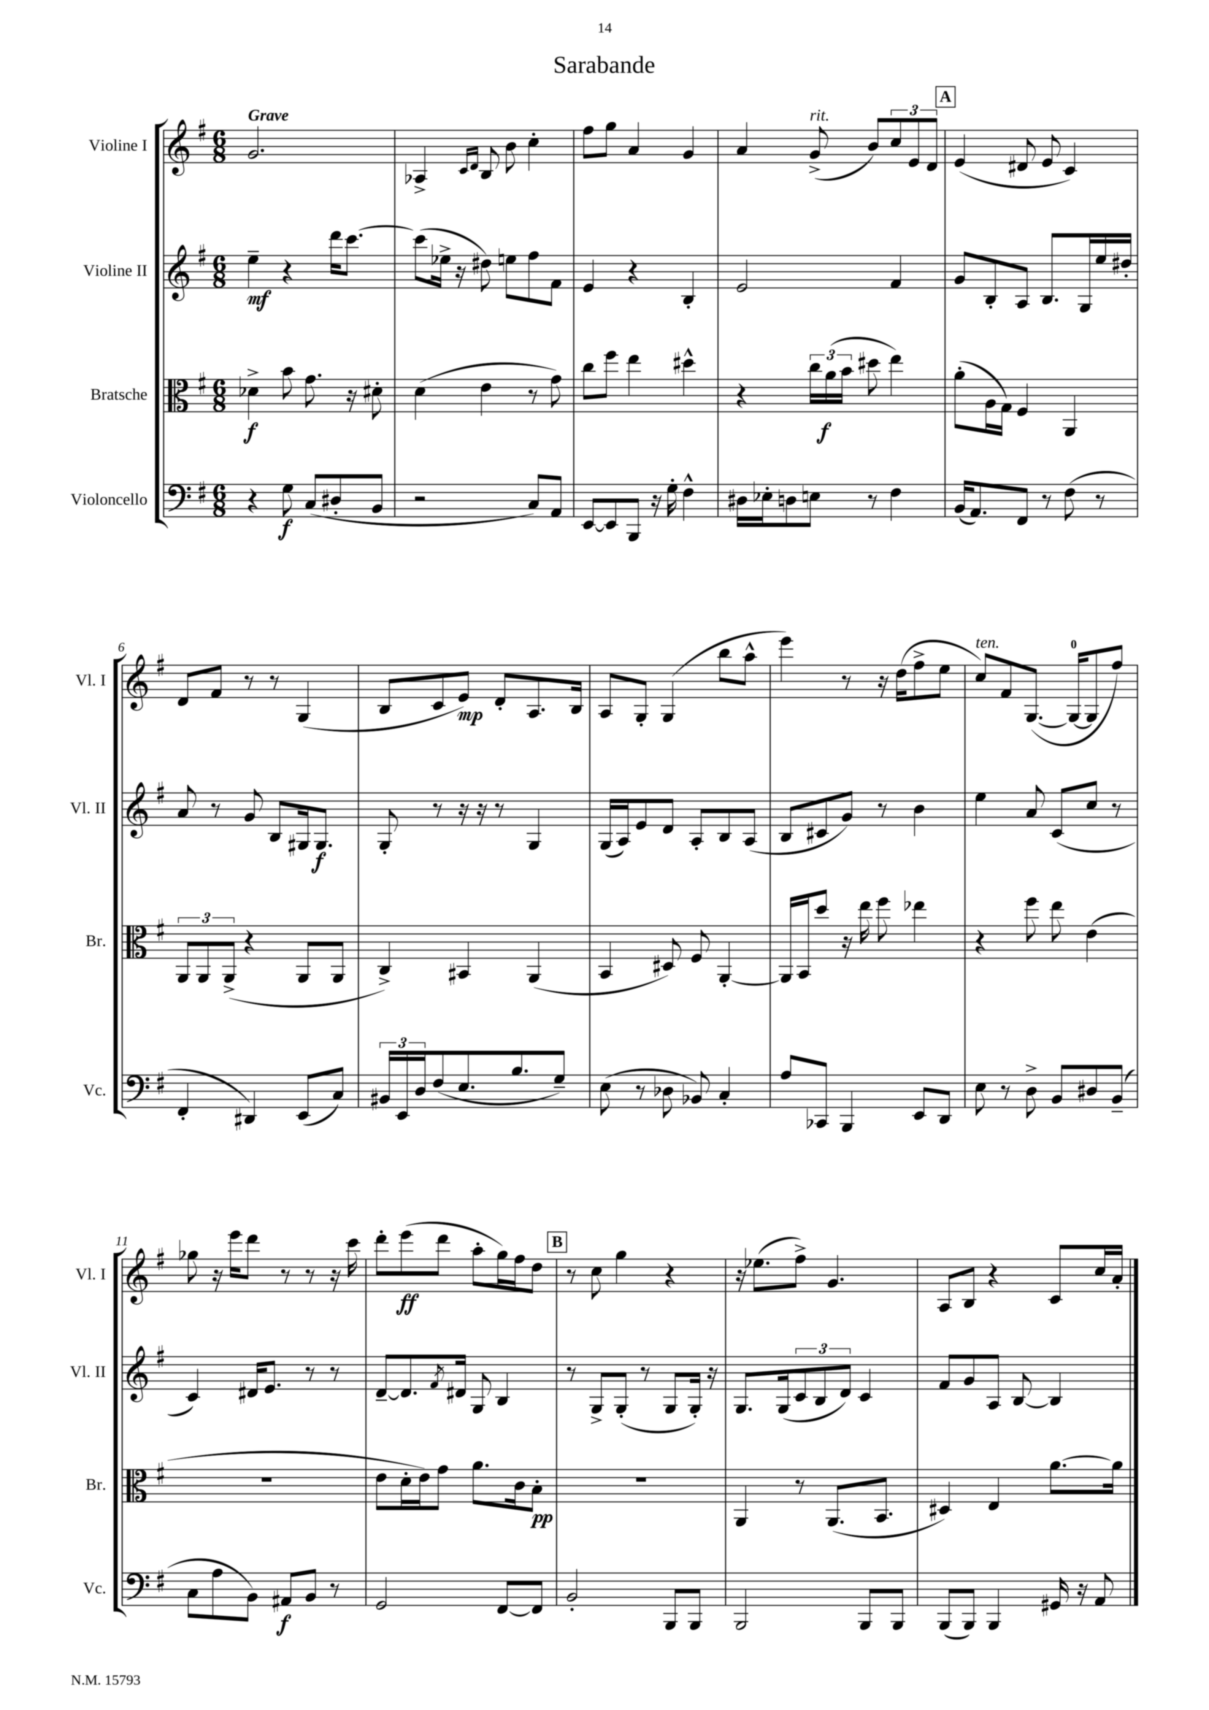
\header { title = "Sarabande" }
<<
\new StaffGroup <<
\new Staff = "s0" \with { instrumentName = "Violine I" shortInstrumentName = "Vl. I" } {
    \clef treble \key g \major \numericTimeSignature \time 6/8 \tempo "Grave"
    g'2. |
    aes4-> \grace { c'16 d'16 } b8 b'8 c''4-. |
    fis''8 g''8 a'4 g'4 |
    a'4 g'8->^\markup { \italic "rit." }( b'8) \tuplet 3/2 { c''8 e'8 d'8 } |
    \mark \markup { \box "A" } e'4( dis'8 e'8 c'4) |
    d'8 fis'8 r8 r8 g4( |
    b8 c'8 e'8\mp) d'8-. a8. b16 |
    a8 g8-. g4( b''8 a''8-^ |
    e'''4) r8 r16 d''16( fis''8-> e''8 |
    c''8^\markup { \italic "ten." }) fis'8 g8.~( g16-0~ g8 fis''8) |
    ges''8 r16 e'''16 d'''8 r8 r8 r16 c'''16 |
    d'''8-. e'''8\ff( d'''8 a''8-. g''16) fis''16 d''8 |
    \mark \markup { \box "B" } r8 c''8 g''4 r4 |
    r16 ees''8.( fis''8->) g'4. |
    a8 b8 r4 c'8 c''16 a'16-. \bar "|." |
}
\new Staff = "s1" \with { instrumentName = "Violine II" shortInstrumentName = "Vl. II" } {
    \clef treble \key g \major \numericTimeSignature \time 6/8
    e''4--\mf r4 d'''16 c'''8.~ |
    c'''8( ees''16-> r16 dis''8) e''8 fis''8 fis'8 |
    e'4 r4 b4-. |
    e'2 fis'4 |
    \mark \markup { \box "A" } g'8 b8-. a8 b8. g16 e''16 dis''16-. |
    a'8 r8 g'8 b8 gis16 gis8.\f |
    g8-. r8 r16 r16 r8 g4 |
    g16( a16) e'8 d'8 a8-. b8 a8( |
    b8 cis'8 g'8) r8 b'4 |
    e''4 a'8 c'8( c''8 r8 |
    c'4) dis'16 e'8. r8 r8 |
    d'8~-- d'8. \acciaccatura { fis'8 } dis'16 g8 b4 |
    \mark \markup { \box "B" } r8 g8-> g8-.( r8 g8 g16-.) r16 |
    g8. g16( \tuplet 3/2 { c'8 b8 d'8) } c'4 |
    fis'8 g'8 a8 b8~ b4 \bar "|." |
}
\new Staff = "s2" \with { instrumentName = "Bratsche" shortInstrumentName = "Br." } {
    \clef alto \key g \major \numericTimeSignature \time 6/8
    des'4->\f b'8 g'8. r16 dis'8-. |
    d'4( e'4 r8 g'8) |
    c''8 fis''8 e''4 dis''4-^ |
    r4 \tuplet 3/2 { c''16 a'16\f( b'16 } dis''8 e''4) |
    \mark \markup { \box "A" } a'8-.( a16 g16) fis4 a,4 |
    \tuplet 3/2 { a,8 a,8 a,8->( } r4 a,8 a,8 |
    c4->) bis,4 a,4( |
    b,4 dis8) fis8 a,4~-. |
    a,16 b,16 d''8 r16 e''16 fis''8 ees''4 |
    r4 fis''8 e''8 e'4( |
    R2. |
    e'8 d'16-. e'16) g'8 a'8. c'16 b8-.\pp |
    \mark \markup { \box "B" } R2. |
    a,4 r8 a,8.( b,8. |
    dis4) e4 a'8.~ a'16 \bar "|." |
}
\new Staff = "s3" \with { instrumentName = "Violoncello" shortInstrumentName = "Vc." } {
    \clef bass \key g \major \numericTimeSignature \time 6/8
    r4 g8\f c8( dis8-. b,8 |
    r2 c8) a,8 |
    e,8~ e,8 b,,8 r16 g16-. fis4-^ |
    dis16 ees16-. d8 e8 r8 fis4 |
    \mark \markup { \box "A" } b,16( a,8.) fis,8 r8 fis8( r8 |
    fis,4-. dis,4) e,8( c8) |
    \tuplet 3/2 { bis,16 e,16 d16 } fis8( e8. b8. g8--) |
    e8( r8 des8 bes,8) c4-. |
    a8 ces,8 b,,4 e,8 d,8 |
    e8 r8 d8-> b,8 dis8 b,8--( |
    c8 a8 b,8) ais,8\f b,8 r8 |
    g,2 fis,8~ fis,8 |
    \mark \markup { \box "B" } b,2-. b,,8 b,,8 |
    b,,2 b,,8 b,,8 |
    b,,8( b,,8) b,,4 gis,16 r16 a,8 \bar "|." |
}
>>
>>
